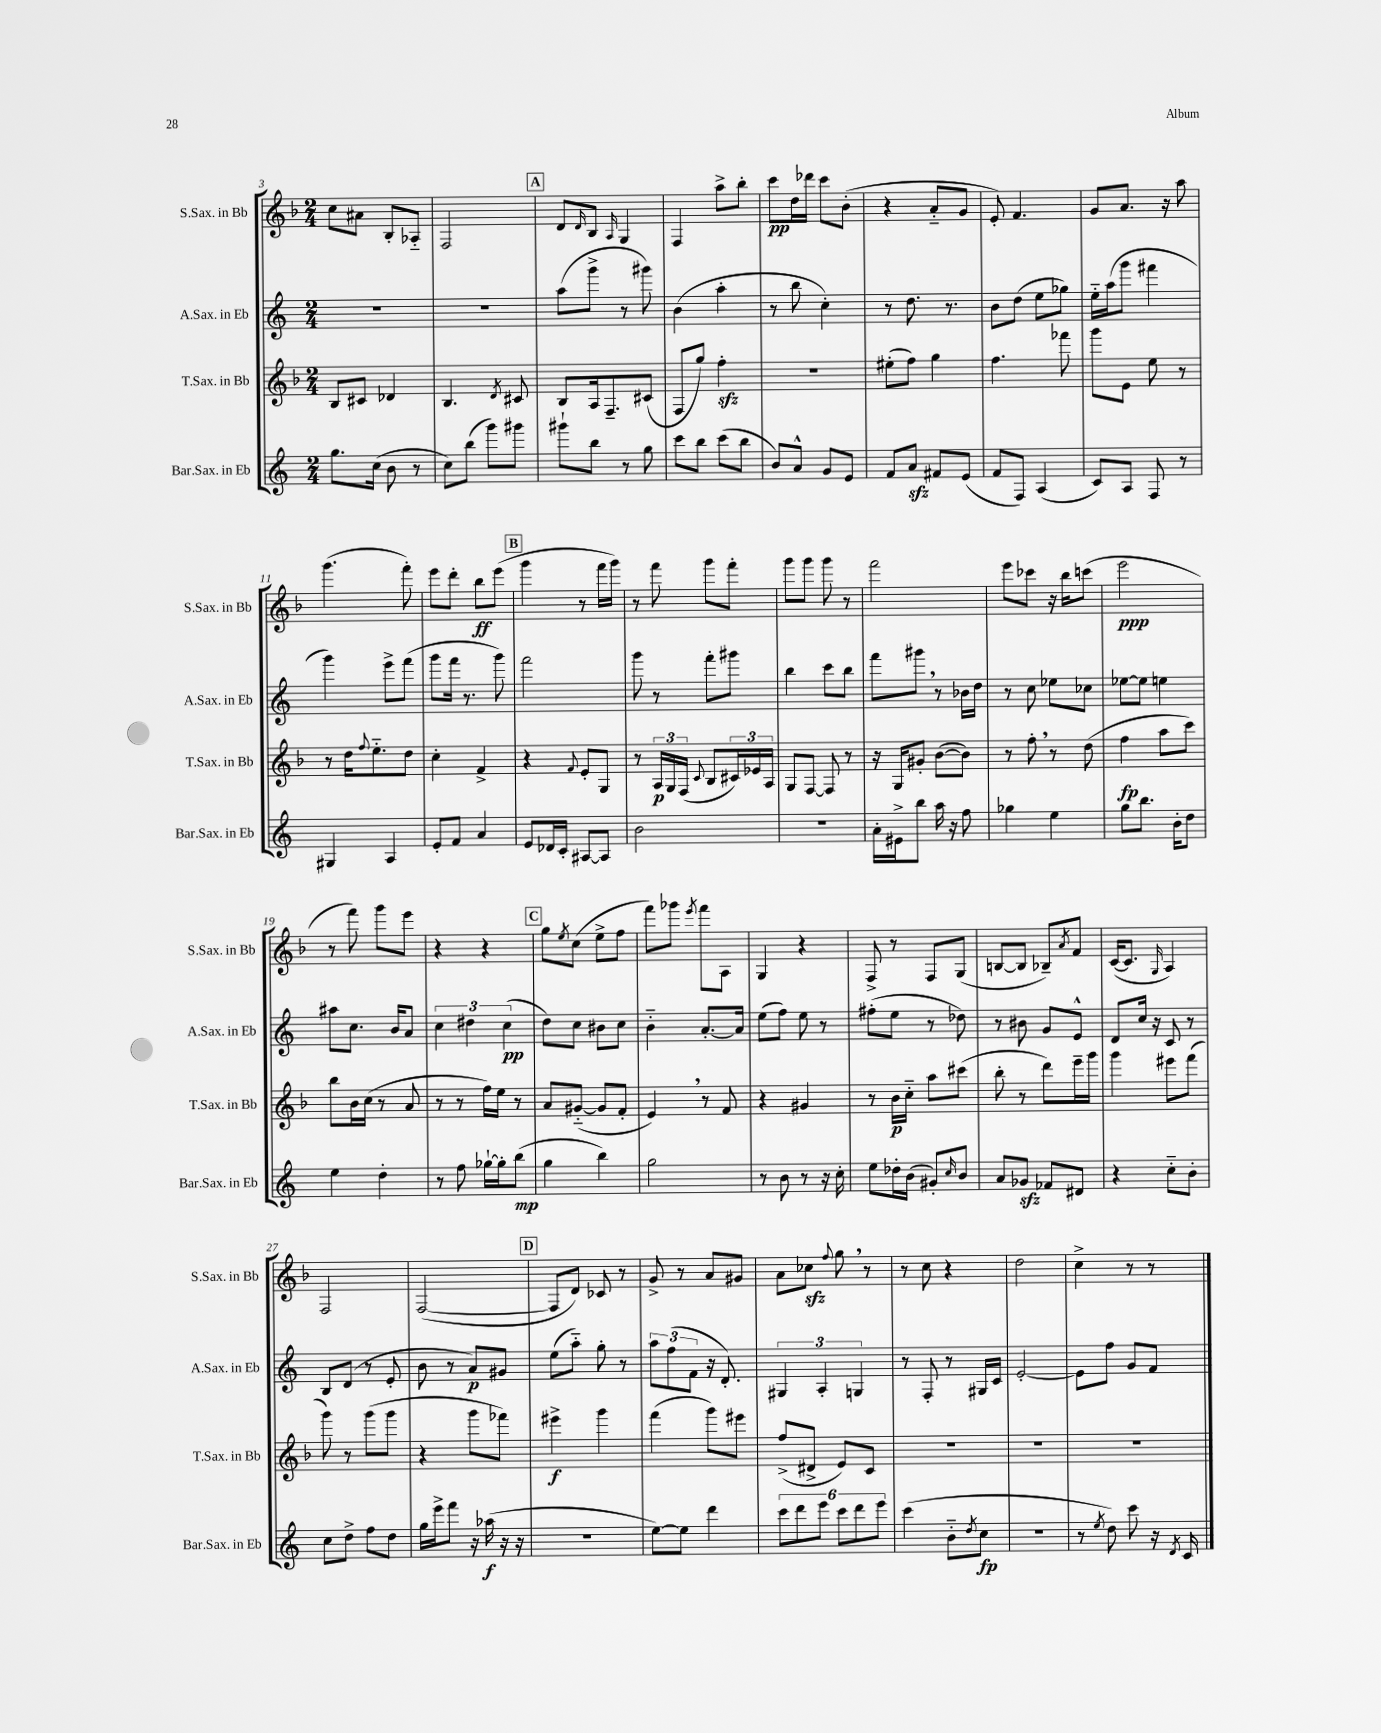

**kern	**dynam	**kern	**dynam	**kern	**dynam	**kern	**dynam
*part4	*part4	*part3	*part3	*part2	*part2	*part1	*part1
*staff4	*staff4	*staff3	*staff3	*staff2	*staff2	*staff1	*staff1
*I"Bar.Sax. in Eb	*	*I"T.Sax. in Bb	*	*I"A.Sax. in Eb	*	*I"S.Sax. in Bb	*
*I'Bar.Sax. in Eb	*	*I'T.Sax. in Bb	*	*I'A.Sax. in Eb	*	*I'S.Sax. in Bb	*
*clefG2	*	*clefG2	*	*clefG2	*	*clefG2	*
*k[]	*	*k[b-]	*	*k[]	*	*k[b-]	*
*M2/4	*	*M2/4	*	*M2/4	*	*M2/4	*
=3	=3	=3	=3	=3	=3	=3	=3
8.gg\L	.	8B-/L	.	2r	.	8cc\L	.
.	.	8c#X/J	.	.	.	8a#X\J	.
(16cc\Jk	.	.	.	.	.	.	.
8b\	.	4d-X/	.	.	.	8B-'/L	.
8r	.	.	.	.	.	8A-X/J	.
=4	=4	=4	=4	=4	=4	=4	=4
8cc\L)	.	4.B-/	.	2r	.	2F/	.
(8bb\J	.	.	.	.	.	.	.
8ggg\L)	.	.	.	.	.	.	.
.	.	8qd/	.	.	.	.	.
8ggg#X\J	.	8c#X/	.	.	.	.	.
!!LO:REH:place=s1:t=A
=5	=5	=5	=5	=5	=5	=5	=5
8ggg#X`\L	.	8B-/L	.	(8aa\L	.	8d/L	.
.	.	.	.	.	.	16qqd/	.
8bb\J	.	16A/k	.	8ggg^\J	.	8B-/J	.
.	.	8.F~/	.	.	.	.	.
.	.	.	.	.	.	16qqA/	.
8r	.	.	.	8r	.	4G/	.
8gg\	.	(8c#X/J	.	8ggg#X\)	.	.	.
=6	=6	=6	=6	=6	=6	=6	=6
8ccc\L	.	8F/L	.	(4b\	.	4F/	.
8bb\J	.	8gg/J)	.	.	.	.	.
(8ccc\L	.	4ffzz'\	.	4aa'\	.	8aa^\L	.
8bb\J	.	.	.	.	.	8bb-'\J	.
=7	=7	=7	=7	=7	=7	=7	=7
8b/L)	.	2r	.	8r	.	8ccc\L	pp
8a^^/J	.	.	.	8bb\	.	16dd\L	.
.	.	.	.	.	.	16ddd-X\JJ	.
8g/L	.	.	.	4cc'\)	.	8ccc\L	.
8e/J	.	.	.	.	.	(8b-'\J	.
=8	=8	=8	=8	=8	=8	=8	=8
8f/L	.	(8ee#X'\L	.	8r	.	4r	.
8azz/J	.	8ff\J)	.	8.dd\	.	.	.
8f#X/L	.	4gg\	.	.	.	8a/L	.
.	.	.	.	8.r	.	.	.
(8e/J	.	.	.	.	.	8g/J	.
=9	=9	=9	=9	=9	=9	=9	=9
8f/L	.	4.ff\	.	8b\L	.	8e'/)	.
8F/J)	.	.	.	(8dd\J	.	4.f/	.
(4A/	.	.	.	8ee\L	.	.	.
.	.	8fff-X\	.	8gg-X\J)	.	.	.
=10	=10	=10	=10	=10	=10	=10	=10
8c/L)	.	8ggg\L	.	16ee\LL	.	8g/L	.
.	.	.	.	(16aa\J	.	.	.
8A/J	.	8e\J	.	8ggg\J	.	8.a/J	.
8F/	.	8ee\	.	4fff#X\	.	.	.
.	.	.	.	.	.	16r	.
8r	.	8r	.	.	.	8aa\	.
!!LO:LB:g=z
=11	=11	=11	=11	=11	=11	=11	=11
4G#X/	.	8r	.	4ggg\)	.	(4.ggg\	.
.	.	16dd\KL	.	.	.	.	.
.	.	8qqff/	.	.	.	.	.
.	.	8.ee\	.	.	.	.	.
4A/	.	.	.	8eee^\L	.	.	.
.	.	8dd\J	.	(8fff\J	.	8fff'\)	.
=12	=12	=12	=12	=12	=12	=12	=12
8e'/L	.	4cc'\	.	8ggg\L	.	8eee\L	.
8f/J	.	.	.	16fff\Jk	.	8ddd'\J	.
.	.	.	.	8.r	.	.	.
4a/	.	4f^/	.	.	.	8bb-\L	ff
.	.	.	.	8ggg\)	.	(8eee\J	.
!!LO:REH:place=s1:t=B
=13	=13	=13	=13	=13	=13	=13	=13
8e/L	.	4r	.	2fff\	.	4ggg\	.
16d-X/L	.	.	.	.	.	.	.
16c'/JJ	.	.	.	.	.	.	.
.	.	8qqf/	.	.	.	.	.
[8A#X/L	.	8e'/L	.	.	.	8r	.
8A#/J]	.	8G/J	.	.	.	16fff\LL	.
.	.	.	.	.	.	16ggg\JJ)	.
=14	=14	=14	=14	=14	=14	=14	=14
2b\	.	8r	.	8ggg\	.	8r	.
.	.	24A/LL	p	8r	.	8fff\	.
.	.	24G/	.	.	.	.	.
.	.	(24F/JJ	.	.	.	.	.
.	.	8qqc/	.	.	.	.	.
.	.	8B-/L	.	8fff'\L	.	8ggg\L	.
.	.	24c#X/L)	.	8ggg#X\J	.	8fff'\J	.
.	.	24e-X/	.	.	.	.	.
.	.	24A/JJ	.	.	.	.	.
=15	=15	=15	=15	=15	=15	=15	=15
2r	.	8G/L	.	4bb\	.	8ggg\L	.
.	.	[8F/J	.	.	.	8ggg\J	.
.	.	8F/]	.	8ccc\L	.	8ggg\	.
.	.	8r	.	8bb\J	.	8r	.
=16	=16	=16	=16	=16	=16	=16	=16
16a'\LL	.	16r	.	8fff\L	.	2fff\	.
16e#X^\J	.	16G/KL	.	.	.	.	.
8bb\J	.	8g#X'/J	.	8ggg#X,\J	.	.	.
16aa\	.	([8b-\L	.	8r	.	.	.
16r	.	.	.	.	.	.	.
8ff\	.	8b-\J])	.	16b-X\LL	.	.	.
.	.	.	.	16dd\JJ	.	.	.
=17	=17	=17	=17	=17	=17	=17	=17
4gg-X\	.	8r	.	8r	.	8eee\L	.
.	.	8ff',\	.	8cc\	.	8ccc-X\J	.
4ee\	.	8r	.	8ee-X\L	.	16r	.
.	.	.	.	.	.	16bb-\KL	.
.	.	(8dd\	.	8cc-X\J	.	(8cccn\J	.
=18	=18	=18	=18	=18	=18	=18	=18
8gg\L	.	4ff\	fp	[8ee-X\L	.	2eee\	ppp
8.bb\J	.	.	.	8ee-\J]	.	.	.
.	.	8aa\L	.	4een\	.	.	.
16b'\KL	.	.	.	.	.	.	.
8dd\J	.	8ccc\J)	.	.	.	.	.
!!LO:LB:g=z
=19	=19	=19	=19	=19	=19	=19	=19
4ee\	.	8bb-\L	.	8aa#X\L	.	8r	.
.	.	16b-\L	.	8.cc\J	.	8fff\)	.
.	.	(16cc\JJ	.	.	.	.	.
4dd'\	.	8r	.	.	.	8ggg\L	.
.	.	.	.	16b/KL	.	.	.
.	.	8a/	.	8a/J	.	8eee\J	.
=20	=20	=20	=20	=20	=20	=20	=20
8r	.	8r	.	6cc\	.	4r	.
8ff\	.	8r	.	.	.	.	.
.	.	.	.	6dd#X\	.	.	.
[16gg-X`\LL	.	16ff\LL)	.	.	.	4r	.
16gg-'\J]	.	16ee\JJ	.	.	.	.	.
.	.	.	.	(6cc\	pp	.	.
(8bb\J	mp	8r	.	.	.	.	.
!!LO:REH:place=s1:t=C
=21	=21	=21	=21	=21	=21	=21	=21
4gg\	.	8a/L	.	8dd\L)	.	8gg\L	.
.	.	.	.	.	.	8qee/	.
.	.	([8g#X/J	.	8cc\J	.	(8cc\J	.
4bb\)	.	8g#/L]	.	8b#X\L	.	8ee^\L	.
.	.	8f'/J	.	8cc\J	.	8ff\J	.
=22	=22	=22	=22	=22	=22	=22	=22
2gg\	.	4e,/)	.	4b\	.	8fff\L)	.
.	.	.	.	.	.	8ggg-X\J	.
.	.	.	.	.	.	8qeee/	.
.	.	8r	.	[8.a'/L	.	8fff\L	.
.	.	8f/	.	.	.	8A\J	.
.	.	.	.	16a/Jk]	.	.	.
=23	=23	=23	=23	=23	=23	=23	=23
8r	.	4r	.	(8ee\L	.	4G/	.
8b\	.	.	.	8ff\J)	.	.	.
8r	.	4g#X/	.	8ee\	.	4r	.
16r	.	.	.	8r	.	.	.
16cc'\	.	.	.	.	.	.	.
=24	=24	=24	=24	=24	=24	=24	=24
8ee\L	.	8r	.	(8ff#X'\L	.	8F^/	.
16dd-X'\L	.	16b-\LL	p	8ee\J	.	8r	.
(16b\JJ	.	16cc\JJ	.	.	.	.	.
8g#X'/L)	.	8aa\L	.	8r	.	8F/L	.
16qqcc/	.	.	.	.	.	.	.
8b/J	.	(8ccc#X\J	.	8dd-X\)	.	(8G/J	.
=25	=25	=25	=25	=25	=25	=25	=25
8a/L	.	8bb-'\	.	8r	.	[8Bn/L	.
8g-Xzz/J	.	8r	.	8b#X\	.	8B/J]	.
8f-X/L	.	8ddd\L)	.	8g/L	.	8B-X~/L)	.
.	.	.	.	.	.	8qa/	.
8d#X/J	.	16eee~\L	.	8e^^/J	.	8f/J	.
.	.	16ggg\JJ	.	.	.	.	.
=26	=26	=26	=26	=26	=26	=26	=26
4r	.	4ggg\	.	8d/L	.	([16c/KL	.
.	.	.	.	.	.	8.c/J]	.
.	.	.	.	16cc/Jk	.	.	.
.	.	.	.	16r	.	.	.
.	.	.	.	.	.	16qqG/	.
8cc\L	.	8eee#X\L	.	8c/	.	4A/)	.
8b'\J	.	(8fff\J	.	8r	.	.	.
!!LO:LB:g=z
=27	=27	=27	=27	=27	=27	=27	=27
8cc\L	.	8ggg\)	.	8B/L	.	2F/	.
8dd^\J	.	8r	.	(8d/J	.	.	.
8ff\L	.	(8ggg\L	.	8r	.	.	.
8dd\J	.	8ggg\J	.	8e'/	.	.	.
=28	=28	=28	=28	=28	=28	=28	=28
16gg\LL	.	4r	.	8b\	.	([2F/	.
16eee^\J	.	.	.	.	.	.	.
8fff\J	.	.	.	8r	.	.	.
16r	.	8ggg\L	.	8a/L)	p	.	.
(16aa-X\	f	.	.	.	.	.	.
16r	.	8fff-X\J)	.	8g#X/J	.	.	.
16r	.	.	.	.	.	.	.
!!LO:REH:place=s1:t=D
=29	=29	=29	=29	=29	=29	=29	=29
2r	.	4eee#X^\	f	(8ee\L	.	8F/L]	.
.	.	.	.	8aa\J)	.	8d/J)	.
.	.	4ggg\	.	8gg'\	.	8c-X/	.
.	.	.	.	8r	.	8r	.
=30	=30	=30	=30	=30	=30	=30	=30
[8ee\L)	.	(4fff\	.	12aa\L	.	8g^/	.
.	.	.	.	(12ff\	.	.	.
8ee\J]	.	.	.	.	.	8r	.
.	.	.	.	12f\J	.	.	.
4ddd\	.	8ggg\L)	.	16r	.	8a/L	.
.	.	.	.	8.d'/)	.	.	.
.	.	8eee#X\J	.	.	.	8g#X/J	.
=31	=31	=31	=31	=31	=31	=31	=31
12ccc\L	.	(8ff^/L	.	6G#X/	.	8a\L	.
12ddd\	.	.	.	.	.	.	.
.	.	8d#X^/J	.	.	.	8cc-Xzz\J	.
12eee\J	.	.	.	6A'/	.	.	.
.	.	.	.	.	.	8qqff/	.
12ccc\L	.	8e/L)	.	.	.	8gg,\	.
12ddd\	.	.	.	6Gn/	.	.	.
.	.	8c/J	.	.	.	8r	.
12eee\J	.	.	.	.	.	.	.
=32	=32	=32	=32	=32	=32	=32	=32
(4ccc\	.	2r	.	8r	.	8r	.
.	.	.	.	8F'/	.	8cc\	.
8b\L	.	.	.	8r	.	4r	.
8qdd/	.	.	.	.	.	.	.
8cc\J	fp	.	.	16G#X/LL	.	.	.
.	.	.	.	16c/JJ	.	.	.
=33	=33	=33	=33	=33	=33	=33	=33
2r	.	2r	.	[2e'/	.	2dd\	.
=34	=34	=34	=34	=34	=34	=34	=34
8r	.	2r	.	8e\L]	.	4cc^\	.
8qee/	.	.	.	.	.	.	.
8dd\)	.	.	.	8ff\J	.	.	.
8ccc\	.	.	.	8g/L	.	8r	.
16r	.	.	.	8f/J	.	8r	.
8qd/	.	.	.	.	.	.	.
16c/	.	.	.	.	.	.	.
==	==	==	==	==	==	==	==
*-	*-	*-	*-	*-	*-	*-	*-
